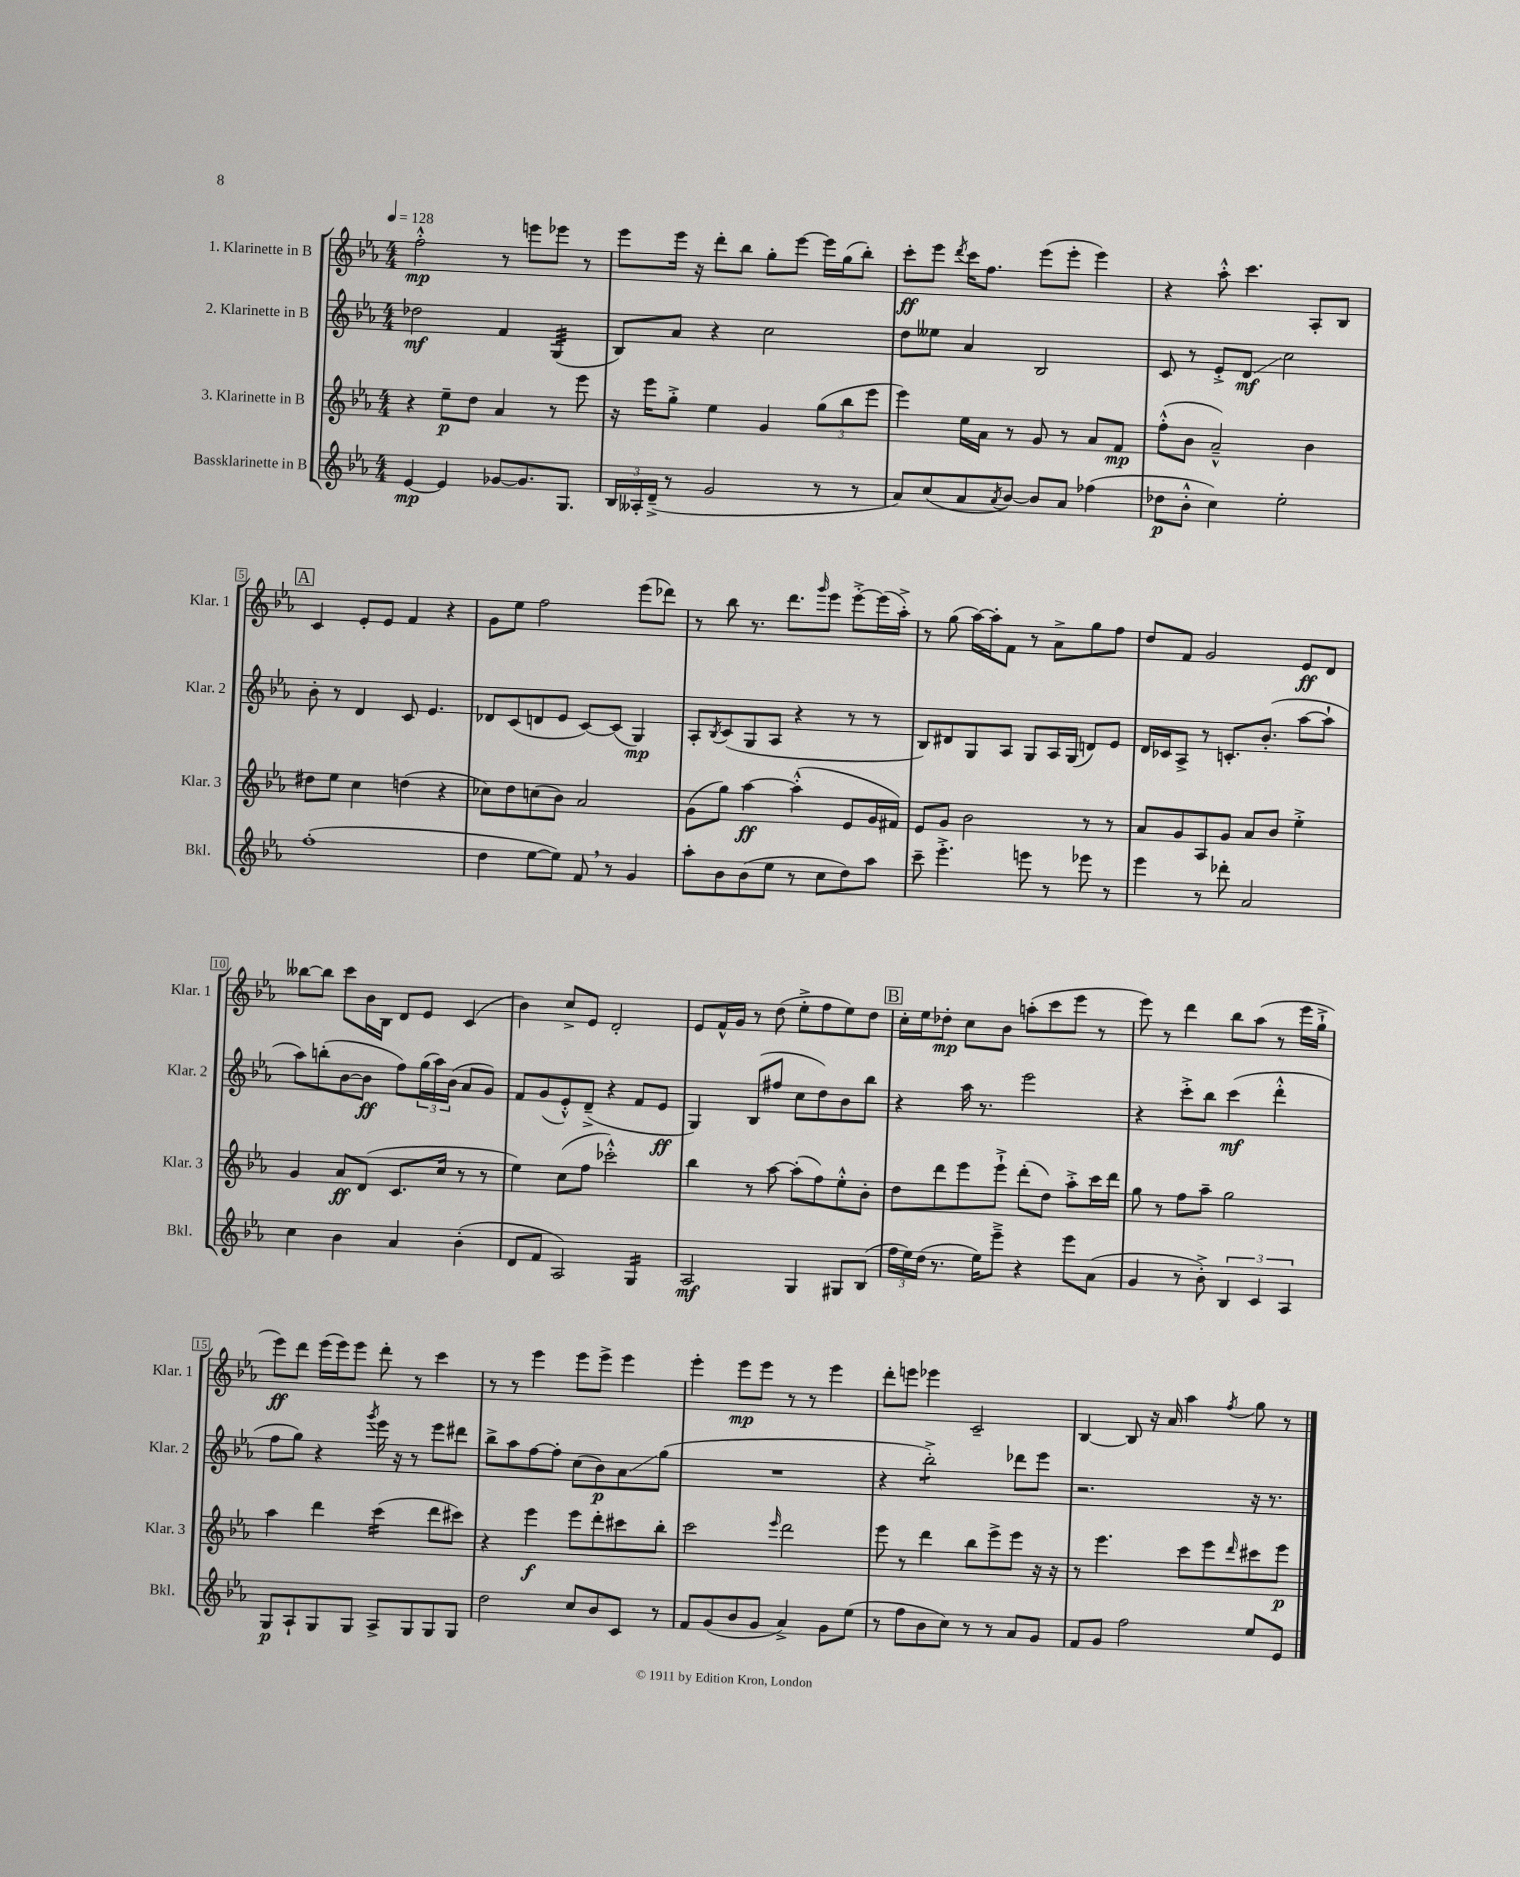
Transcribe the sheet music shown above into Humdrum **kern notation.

**kern	**kern	**kern	**kern
*staff4	*staff3	*staff2	*staff1
*clefG2	*clefG2	*clefG2	*clefG2
*k[b-e-a-]	*k[b-e-a-]	*k[b-e-a-]	*k[b-e-a-]
*M4/4	*M4/4	*M4/4	*M4/4
*MM128	*MM128	*MM128	*MM128
[4e-	4r	2dd-	2ff'^^
4e-]	8ee-~	.	.
.	8dd	.	.
[8g-	4a-	4f	8r
8.g-]	.	.	8eee
.	8r	(4G	8eee-
8.G	.	.	.
.	8eee-	.	8r
=	=	=	=
24B-	16r	8B-)	8eee-
24A--'	.	.	.
.	16eee-	.	.
(24d~^	.	.	.
8r	8gg'^	8a-	16eee-
.	.	.	16r
2g	4ee-	4r	8ddd'
.	.	.	8bb-
.	4g	2cc	8gg'
.	.	.	[8eee-
8r	(12gg	.	16eee-]
.	.	.	(16gg
.	12bb-	.	.
8r	.	.	8bb-')
.	12eee-	.	.
=	=	=	=
8a-)	4eee-)	8dd	8ccc'
(8cc	.	8ee--	8eee-
.	.	.	8qddd
8a-	16ee-	4a-	16ccc
.	16a-	.	8.ff
8qa-	.	.	.
[8b-)	8r	.	.
8b-]	8g	2B-	(8eee-
8a-	8r	.	8eee-'
(4ff-	8a-	.	4eee-)
.	8f	.	.
=	=	=	=
8dd-	(8ff'^^	8c	4r
8b-'^^	8b-	8r	.
4cc)	2a-~^^)	8e-'^	8aa-'^^
.	.	8d	4.ccc
2ee-'	.	2cc	.
.	4b-	.	8A-'
.	.	.	8B-
=	=	=	=
(1ff'	8dd#	8b-'	4c
.	8ee-	8r	.
.	4cc	4d	8e-'
.	.	.	8e-
.	(4dd	8c	4f
.	.	4.e-	.
.	4r	.	4r
=	=	=	=
4dd	8cc-)	8d-	8g
.	8dd	(8c	8ee-
[8ee-	(8cc	8d	2ff
8ee-])	8b-)	8e-	.
8f	2a-	[8c)	.
8r	.	(8c]	.
4g	.	4G)	(8eee-
.	.	.	8ddd-)
=	=	=	=
8aa-'	(8g	8A-'	8r
.	.	8qB-	.
8b-	8gg)	(8c	8bb-
(8b-	[4aa-	8G	8.r
8ee-	.	8A-	.
.	.	.	8.ddd
8r	(4aa-'^^]	4r	.
.	.	.	16qqggg
8cc	.	.	8eee-
8dd)	8e-	8r	[8eee-'^
8aa-	16g	8r	(16eee-]
.	16f#)	.	16aa-'^)
=	=	=	=
8ccc~	8e-	8B-)	8r
4.eee-'^	8g	8d#	(8gg
.	2b-	8G	[16aa-)
.	.	.	16aa-']
.	.	8A-	8f
8eee	.	8G	8r
8r	.	16A-	8a-^
.	.	(16G	.
8eee-	8r	8d)	8gg
8r	8r	8e-	8ff
=	=	=	=
4eee-	8a-	16d	8dd
.	.	16c-	.
.	8g	8A-^	8f
8r	8A-	8r	2g
8ddd-'	8g	8.c'	.
2a-	8a-	.	.
.	.	(8.b-'	.
.	8b-	.	.
.	4ee-'^	[8aa-	8e-
.	.	8aa-`]	8d
=	=	=	=
4cc	4g	8aa-)	[8bb--
.	.	(8bb'	8bb--]
4b-	8a-	[8b-	8ccc
.	(8d	8b-]	16b-
.	.	.	16B-
4a-	8.c	8ff)	8d
.	.	(24gg	8e-
.	.	24aa-)	.
.	16cc	.	.
.	.	(24b-	.
(4b-'	8r	8a-	(4c
.	8r	8g)	.
=	=	=	=
8d	4ee-)	8f	4b-)
8f	.	(8g	.
2A-)	(8cc	8e-'^^)	8cc^
.	8ff	(8d~^	8e-
.	2ccc-'^^)	4r	2d'
4G	.	8f	.
.	.	8e-	.
=	=	=	=
2A-	4bb-	4G)	8e-
.	.	.	16f^^
.	.	.	16g
.	8r	(8B-	8r
.	[8aa-	8ff#	(8dd
4G	(8aa-']	8cc	8ee-'^
.	8ff)	8dd)	8ff
8G#	8ee-'^^	8b-	8ee-)
(8B-	8b-'	8bb-	8dd
=	=	=	=
24ff	8dd	4r	16cc'
24ee-)	.	.	.
.	.	.	16ee-
(24dd	.	.	.
8.r	8ddd	.	8dd-'
.	8eee-	16aa-	8cc
16ee-)	.	8.r	.
8eee-~^	8eee-`^	.	8b-
4r	(8ddd'	2eee-	(8aa'
.	8dd)	.	8ccc
8eee-	8aa-'^	.	8eee-
(8a-	16ccc	.	8r
.	16ddd	.	.
=	=	=	=
4g	8gg	4r	8eee-)
.	8r	.	8r
8r	8ff	8ccc'^	4ddd
8b-'^)	8aa-~	8bb-	.
6B-	2gg	(4ccc	8bb-
.	.	.	(8aa-
6c	.	.	.
.	.	4ddd'^^	8r
6A-	.	.	.
.	.	.	16eee-
.	.	.	16gg`^
=	=	=	=
8G	4aa-	8ff	8eee-)
8A-`	.	8gg)	8ddd
8G	4ddd	4r	(16eee-
.	.	.	16eee-)
8G	.	.	8eee-
.	.	8qggg	.
8A-^	(4ccc	16eee-	8ddd'
.	.	16r	.
8G	.	8r	8r
8G	8ddd	8eee-	4ccc
8G	8ccc#)	8ddd#	.
=	=	=	=
2dd	4r	8bb-^	8r
.	.	8aa-	8r
.	4eee-	[8ff	4eee-
.	.	8ff']	.
8cc	8eee-	(8cc	8eee-
8b-	8ddd'	8b-)	8eee-^
8c	8ccc#	8a-	4eee-
8r	8bb-'	(8gg	.
=	=	=	=
8f	2ccc	1r	4eee-'
(8g	.	.	.
8b-	.	.	8eee-
8g	.	.	8eee-
.	16qqeee-	.	.
4a-^)	2ddd	.	8r
.	.	.	8r
8g	.	.	4eee-
(8ee-	.	.	.
=	=	=	=
8r	8eee-	4r	8ddd'
8ff	8r	.	8eee
8b-	4ddd	2bb-'^)	4eee-
8cc)	.	.	.
8r	8bb-	.	2c~
8r	8eee-^	.	.
8a-	8eee-	8ddd-	.
8g	16r	8eee-	.
.	16r	.	.
=	=	=	=
8f	8r	2.r	[4B-
8g	4.eee-	.	.
2ff	.	.	8B-]
.	.	.	16r
.	.	.	16a-
.	8ccc	.	4aa-
.	8eee-	.	.
.	16qqddd	.	8qff
8ee-	8ccc#	16r	8gg
.	.	8.r	.
8e-	8eee-	.	8r
==	==	==	==
*-	*-	*-	*-
